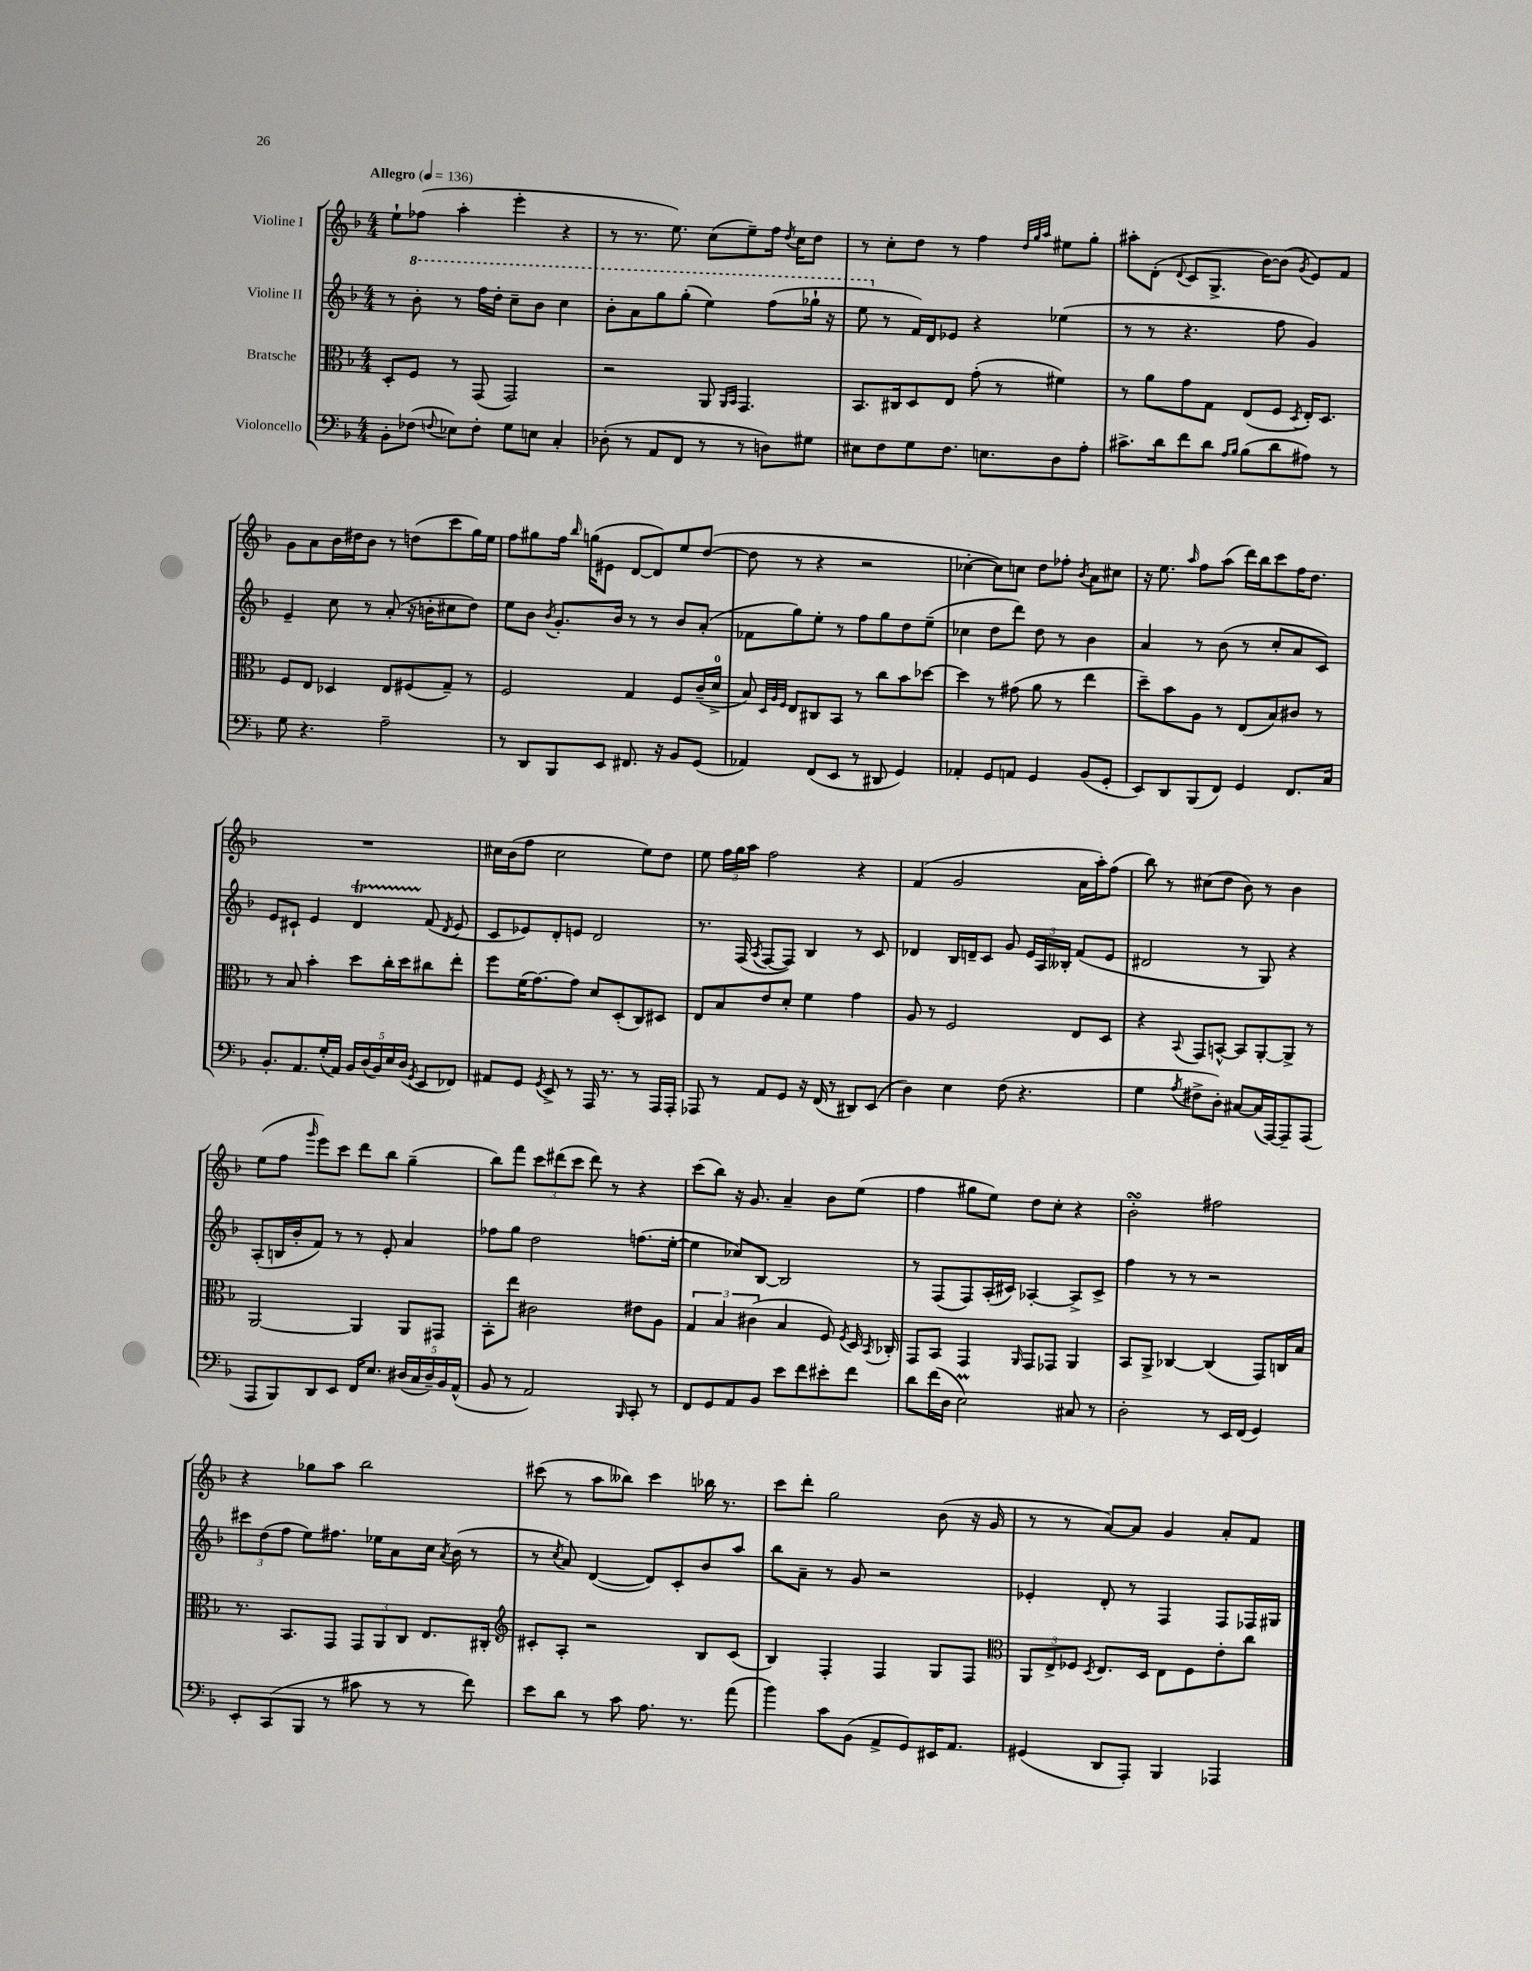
<<
\new StaffGroup <<
\new Staff = "s0" \with { instrumentName = "Violine I" } {
    \clef treble \key f \major \numericTimeSignature \time 4/4 \tempo "Allegro" 4 = 136
    \autoBeamOff e''8[-! fes''8]( a''4-. e'''4-. r4 |
    r8 r8. e''8.) c''8[( e''8--) f''16] \acciaccatura { d''8 } c''16[ d''8] |
    r8 c''8[-. d''8] r8 f''4 \grace { d''32[ g''32 a''32] } eis''8[ g''8]-. |
    ais''8[-. d'8]-.( \appoggiatura { d'8 } c'8[ g8.]-> bes'16[~) bes'8]( \acciaccatura { g'8 } e'8[) f'8] |
    g'8[ a'8 bes'16 dis''16 bes'8] r8 d''8[( c'''8 g''16) e''16] |
    f''8[ gis''8 f''16] \grace { bes''16 } g''16[( eis'8] d'8[~ d'8) e''8 d''8]~( |
    d''8 r8 r4 r2 |
    ces''4~-. ces''8[) c''8] d''8[ fes''8]-. \acciaccatura { bes'8 } a'8[ cis''8] |
    r16 e''8. \grace { a''16 } f''8[ a''8]( d'''16[) bes''16 c'''8 f''16 d''8.] |
    R1 |
    cis''16[ bes'16( f''8] cis''2 e''8[) d''8] |
    e''8 \tuplet 3/2 { f''16[ g''16 a''16] } f''2 r4 |
    f'4( g'2 a'16[ a''16-.) f''8]( |
    bes''8) r8 cis''8[( d''8] bes'8) r8 bes'4 |
    e''8[( f''8] \grace { g'''16 } e'''8[) c'''8] d'''8[ bes''8] g''4--( |
    bes''8[) f'''8] \tuplet 3/2 { c'''8[ dis'''8( c'''8] } dis'''8) r8 r4 |
    c'''8[( bes''8]) r16 g'8. a'4-- bes'8[ e''8]( |
    f''4 gis''8[ e''8]) d''8[ c''8]-. r4 |
    bes'2-.\turn fis''2 |
    r4 ges''8[ a''8] bes''2 |
    cis'''8( r8 a''8[ beses''8]) cis'''4 bes''16 r8. |
    c'''8[ d'''8]-. g''2 bes'8( r16 g'16 |
    r8 r8 a'8[~) a'8] g'4 a'8[-. f'8] \bar "|." |
}
\new Staff = "s1" \with { instrumentName = "Violine II" } {
    \clef treble \key f \major \numericTimeSignature \time 4/4
    \autoBeamOff r8 \ottava #1 bes''8-. r8 f'''16[ d'''16]-. c'''8[-- bes''8] c'''4 |
    bes''8[-. a''8 g'''8 g'''8]-.( e'''4) f'''8[( ges'''16]-! r16 |
    e'''8 \ottava #0 r8 f'16[) d'16 ees'8] r4 ees''4( |
    r8 r8 r4. f''8 g'4) |
    e'4-- c''8 r8 a'8-.( r16 b'16[-. cis''8 d''8]) |
    e''8[ bes'8] \acciaccatura { bes'8 } g'8.[-. bes'16] r8 r8 bes'8[ a'8]-.( |
    fes'8[ g''8) e''8]-. r8 f''8[ g''8 d''8 e''8]--( |
    ces''4 d''8[ d'''8]) d''8 r8 bes'4 |
    a'4 r8 bes'8( r8 c''8[-. a'8 c'8]) |
    e'8[ cis'8]-! e'4 d'4\startTrillSpan f'8\stopTrillSpan( \acciaccatura { d'8 } e'8 |
    c'8[ ees'8) d'8-. e'8] d'2 |
    r8. f16( \acciaccatura { a8 } f8[~ f8]) bes4 r8 c'8 |
    des'4 bes16[ d'16-- c'8] g'8 \tuplet 3/2 { e'16[ a16 beses16]-. } f'8[( e'8] |
    dis'2 r8 g8) r4 |
    a8[-.( b16 bes'16-. f'8]) r8 r8 e'8-. a'4 |
    fes''8[ g''8] d''2 f''8.[( e''16]~-. |
    e''4 ces''8[) bes8]~ bes2 |
    r8 f8[( f8) a16-.( cis'16]) aes4~-. aes8[-> cis'8]-> |
    f''4 r8 r8 r2 |
    \tuplet 3/2 { cis'''8[ d''8( f''8] } e''8[) fis''8.] ees''16[ a'8 c''16] \acciaccatura { a'8 } bes'16( r8 |
    r8 \acciaccatura { c''8 } a'8) d'4~( d'8[) c'8-. bes'8 a''8] |
    bes''8[ a'8]-- r8 g'8 r2 |
    ees'4-. d'8-. r8 f4 f8[ fes16 gis16] \bar "|." |
}
\new Staff = "s2" \with { instrumentName = "Bratsche" } {
    \clef alto \key f \major \numericTimeSignature \time 4/4
    \autoBeamOff d8[-. f8] r8 g,8( g,2) |
    r2 a,8 \grace { a,16[ bes,16] } g,4. |
    bes,8.[ cis16 d8 e8] g'8-.( r8 fis'4) |
    r8 a'8[ g'8 g8] e8[( f8] \acciaccatura { d8 } e16[-.) d8.] |
    f8[ e8] des4 e8[ fis8( g8]--) r8 |
    f2 g4 f8[ c'16--( d'16]-0-> |
    bes8) \grace { d32[ a32 f32] } e8[ cis8 bes,8] r8 c''8[ bes'8 des''8]~ |
    des''4 r8 gis'8( a'8 r8 e''4 |
    d''8[--) bes'8 a8] r8 e8[( bes8) cis'8] r8 |
    r8 bes8 bes'4-. d''8[ c''16-. d''16 cis''8 e''8]-. |
    f''8[ f'16( g'8.~) g'8] d'8[ d8-.( c8) dis8] |
    e8[ bes8 e'8 d'8]-. f'4 g'4 |
    a8 r8 f2 e8[ d8] |
    r4 \appoggiatura { bes,8 } g,8[ b,8]~-^ b,8[ a,8~-. a,8]-> r8 |
    a,2~ a,4 a,8[ gis,8] |
    bes,8[-. e''8] cis'2 eis'8[ a8] |
    \tuplet 3/2 { g4 bes4 cis'4( } bes4 f8) \acciaccatura { f8 } d16 \acciaccatura { bes,8 } ces16-. |
    g,8[ bes,8] g,4 \grace { a,16 } g,8[ ges,8] a,4 |
    bes,8[ a,8]-> ces4~ ces4( g,8[) c16 bes16] |
    r8. bes,8.[ g,8] \tuplet 3/2 { g,8[ a,8 c8] } e8.[ cis16]-. |
    \clef treble cis'8[-. a8]-. r2 bes8[ cis'8]( |
    bes4) f4-. f4 g8[ f8] |
    \clef alto \tuplet 3/2 { a,8[ e8-> fes8] } \acciaccatura { d8 } e8.[ d16] e8[ fes8 e'8-. c''8] \bar "|." |
}
\new Staff = "s3" \with { instrumentName = "Violoncello" } {
    \clef bass \key f \major \numericTimeSignature \time 4/4
    \autoBeamOff bes,8[-. fes8]( \appoggiatura { f8 } ees8[) f8]-. g8[ e8] c4-. |
    des8-.( r8 a,8[ f,8] r8 r8 d8[) gis8] |
    eis8[ f8 g8 f8.] e8.[ d8 a8]-. |
    cis'8.[-> d'16 f'8 d'8] \grace { a16[ bes16] } bes8[( d'8 ais8]) r8 |
    g8 r4. a2-- |
    r8 d,8[ bes,,8 e,8] fis,8. r16 bes,8[ g,8]( |
    aes,4) f,8[( e,8] r8 dis,8 g,4) |
    aes,4-. g,8[ a,8] g,4 bes,8[( g,8]-. |
    e,8[) d,8 bes,,8( f,8]) g,4 f,8.[ c16] |
    bes,8.[-. a,8. g16-.( a,16]) \tuplet 5/4 { bes,16[ d16( bes,16) e16 d16]( } \acciaccatura { g,8 } e,8[ fes,8]) |
    ais,8[ g,8] \acciaccatura { g,8 } e,8-> r8 a,,16 r8. r8 a,,16[ a,,16]-. |
    aes,,8 r8 a,8[ g,8] r16 f,16( r8 dis,8[) e,8]( |
    d4) e4 f8( r4. |
    g4 \acciaccatura { a8 } fis8[-> d8]-.) cis8[~ cis16( a,,16~) a,,8-- a,,8]( |
    a,,8[ bes,,8) d,8 e,8] f,16[ e8.] \tuplet 5/4 { dis16[( c16 dis16--) bes,16 a,16]-^( } |
    bes,8 r8 a,2) \grace { bes,,16 } c,8-. r8 |
    f,8[ g,8 a,8 bes,8] e'8[ f'8 eis'8-. f'8] |
    d'8[ f'16( d16] e2\prall) cis8 r8 |
    d2-. r8 e,16[ f,16]( g,4) |
    e,8[-. c,8( bes,,8] r8 cis'8 r8 r8 f'8) |
    e'8[ d'8] r8 c'8 a8. r8. a'8( |
    bes'4) c'8[ bes,8]( a,8[-> g,8) eis,16 a,8.] |
    gis,4( d,8[ a,,8]-.) bes,,4 aes,,4 \bar "|." |
}
>>
>>
\layout { \context { \Score \remove "Bar_number_engraver" } }
